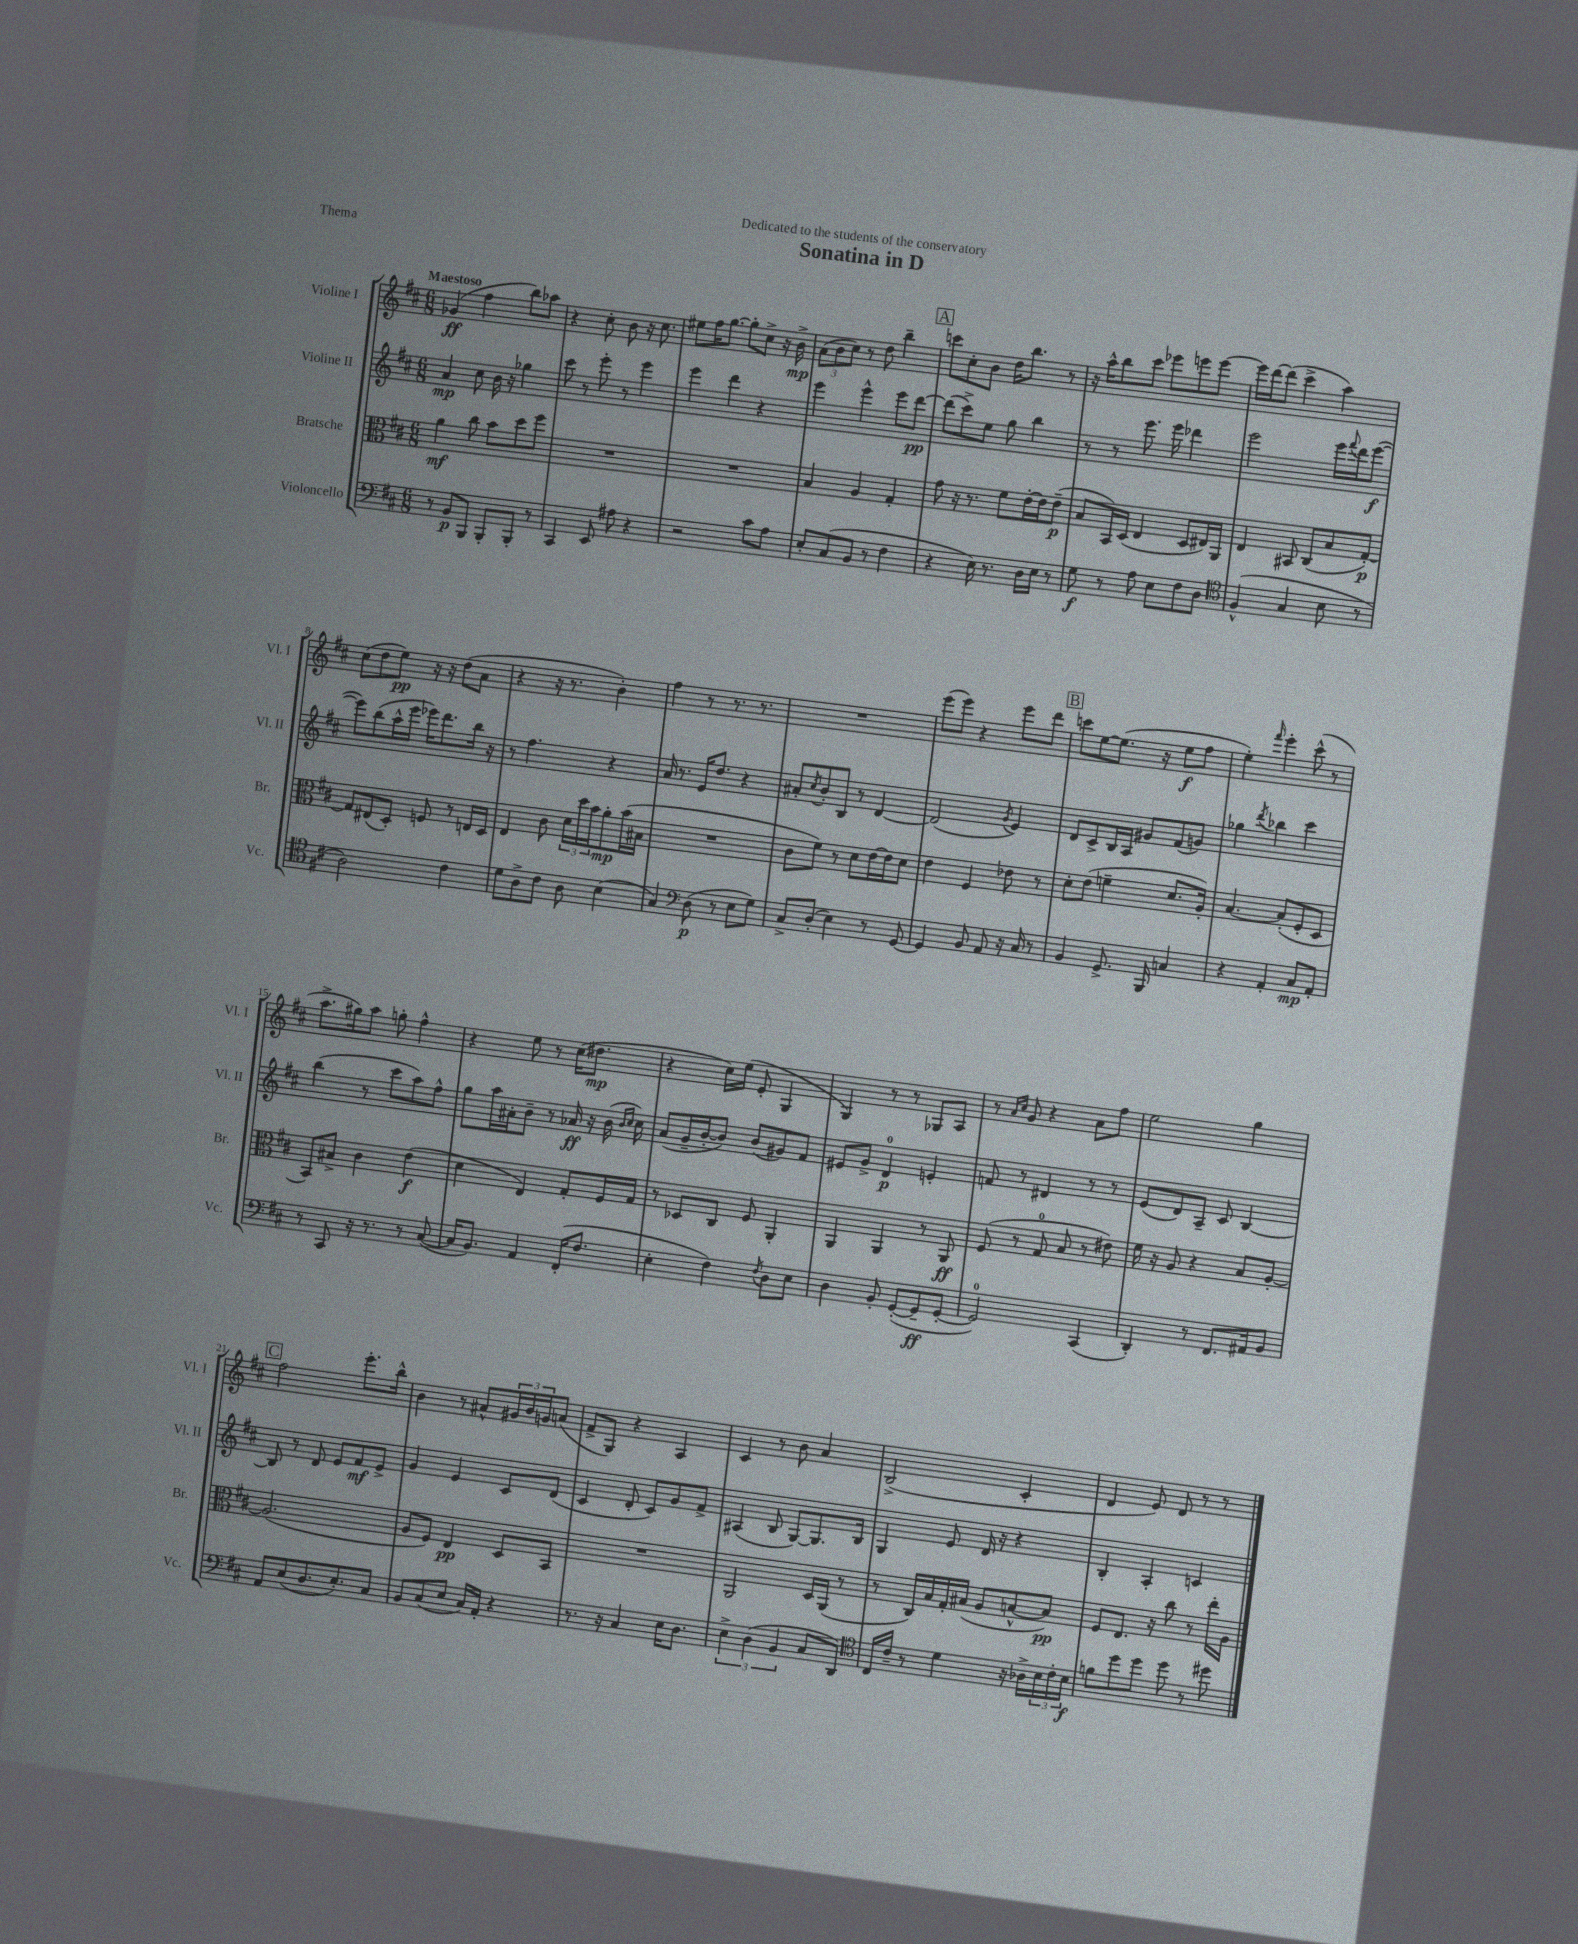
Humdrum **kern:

**kern	**kern	**kern	**kern
*staff4	*staff3	*staff2	*staff1
*clefF4	*clefC3	*clefG2	*clefG2
*k[f#c#]	*k[f#c#]	*k[f#c#]	*k[f#c#]
*M6/8	*M6/8	*M6/8	*M6/8
8r	4a\	4a/	(4g-/
8BB/L	.	.	.
8BBB/J	8cc#\	8cc#\	4ff#\
8BBB'/L	8b\L	16b\	.
.	.	16r	.
8BBB'/J	8dd\	4gg-\	8bb\L)
8r	8ff#\J	.	8aa-\J
=	=	=	=
4CC#/	2.r	8ccc#\	4r
.	.	8r	.
8EE/	.	8eee'\	8cc#'\
8A#\	.	8r	8b\
4r	.	4eee\	16r
.	.	.	8.cc#\
=	=	=	=
2r	2.r	4eee\	8ee#\L
.	.	.	16ff#\K
.	.	.	[8.gg\J
.	.	4ddd\	.
.	.	.	8gg'\]L
8c#\L	.	4r	8cc#^\J
8A\J	.	.	16r
.	.	.	16b^\
=	=	=	=
8E'/L	4B/	4eee\	(12a\L
.	.	.	12b\
(8C#/	.	.	.
.	.	.	12cc#\J)
8BB/J	4A/	4eee^^\	8r
8r	.	.	8dd\
4F#\	4G'/	8eee\L	4bb~\
.	.	[8ddd\J	.
=	=	=	=
4r	8g\	(8ddd\]L	8ccc\L
.	16r	8ccc#^\)	8cc#'\
.	8.r	.	.
16E\)	.	8ee\J	8b\J
8.r	.	.	.
.	8f#\L	8gg\	16dd\LK
.	.	.	8.bb\J
16D\LL	[16e'\L	4bb\	.
16E\JJ	16e\]J	.	.
8r	(8e~\J	.	8r
=	=	=	=
8G\	8B/L	8r	16r
.	.	.	16aa^^\LK
8r	16BB/L)	8r	8bb\
.	(16D/JJ	.	.
8A\	4E/	8.eee\	8ccc#\J
8E\L	.	.	8eee-\L
.	.	16eee\	.
8F#\	8D/L	4ddd-\	8eee\
8D\J	16E#/L)	.	[8eee\J
.	16AA/JJ	.	.
=	=	=	=
*clefC4	*	*	*
(4F#^^/	4E/	2eee\	16eee\]LL
.	.	.	[16ddd\J
.	.	.	(8ddd\]J
4G/	8BB#/	.	4ccc#^\
.	(8C#/L	.	.
8B\	8B/	16eee\LL	4aa\)
.	.	8qqfff#/	.
.	.	16ddd\J	.
8r	[8G'/J)	([8eee\J	.
=	=	=	=
2A\)	8G/]L	8eee\]L)	(8cc#\L
.	(8E#/	(8bb\	8dd\
.	8D'/J)	16aa^^\L	8ee\J)
.	.	16eee\JJ	.
.	8F/	16eee-\LK)	16r
.	.	8.ddd\	16r
4c#\	8r	.	(8dd\L
.	16E/LL	16bb\Jk	8a\J
.	16D/JJ	16r	.
=	=	=	=
8d\L	4E/	8r	4r
8A^\	.	4.ff#\	.
8c#\J	8c#\	.	16r
.	.	.	8.r
8A\	24d\LL	.	.
.	24dd\	.	.
.	24b\J	.	.
(4B\	8a'\	4r	4b'\)
.	(16b\L	.	.
.	16B#\JJ	.	.
=	=	=	=
4G/)	2.r	16a/	4ff#\
.	.	8.r	.
*clefF4	*	*	*
(8D\	.	16e/LK	8r
.	.	8.dd/J	.
8r	.	.	8.r
8E\L	.	4r	.
.	.	.	8.r
8G\J)	.	.	.
=	=	=	=
8C#^/L	8c#\L	8a#'/L	2.r
.	.	8qcc#/	.
(8D'/J	8f#\J)	8b'/	.
4E\)	8r	8B/J	.
.	8d\L	8r	.
8r	[16e\L	[4d/	.
.	16e\]J	.	.
[8GG/	8d\J	.	.
=	=	=	=
4GG/]	4e\	(2d/]	(8eee\L
.	.	.	8eee\J)
8BB/	4F#/	.	4r
8AA/	.	.	.
.	.	8qg/	.
16r	8e-\	4e/)	8eee\L
16C#/	.	.	.
8r	8r	.	8ddd\J
=	=	=	=
4BB/	8d'\L	8d/L	8ccc\L
.	(8e\J	8c#^/	[8ee\
8.GG^/	4f~\	16B/L	(8.ee\]J
.	.	16A/JJ	.
.	.	8g#/L	.
16BBB/	.	.	16r
4C/	8.d/L	(8f#/	8ee\L
.	.	8g/J)	8ff#\J
.	16A'/Jk)	.	.
=	=	=	=
4r	[4.B/	4gg-\	4ee'\)
.	.	8qddd/	16qqfff#/
4AA'/	.	4bb-\	4eee'\
.	(8B'/]L	.	.
8C#/L	8F#'/	4ccc#\	(8ccc#^^\
8AA'/J	8D/J	.	8r
=	=	=	=
8r	8BB/L)	(4bb\	8.aa^\L
8CC#/	8B#^/J	.	.
.	.	.	16gg#\k)
16r	4c#\	8r	8aa\J
8.r	.	.	.
.	.	8ccc#\L	8gg'\
8r	(4e\	8aa\)	4ff#^^\
([8C#/	.	8ff#^^\J	.
=	=	=	=
16C#/]LK	4d\	8gg\L	4r
8.BB/J)	.	.	.
.	.	16aa\L	.
.	.	16a#'\J	.
4AA/	4E/)	8b~\J	8ee\
.	.	8r	8r
(16FF#'/LK	8G'/L	16a-/	(16cc#\LK
8.F#/J	.	16r	8.dd#\J
.	16F#/L	(16b\	.
.	.	16qqb/LL	.
.	.	16qqcc#/JJ	.
.	16G/JJ	16cc#\)	.
=	=	=	=
4E'\	8r	(8a/L	4r
.	8D-/L	16g~/L	.
.	.	[16b'/J	.
4F#\)	8C#/J	8b/]J)	16cc#\LL)
.	.	.	(16ee\JJ
.	8F#/	(8b/L	8e'/
8qF#/	.	.	.
8D\L	4AA'/	8g#/)	4G/
8E\J	.	8f#/J	.
=	=	=	=
4D\	4AA/	8e#/L	4G/)
.	.	8g^/J	.
8BB'/	4AA/	4d/	8r
([8GG'/L	.	.	8r
8GG~/]	8r	4e'/	8G-/L
[8GG'/J	8AA/	.	8A/J
=	=	=	=
2GG/])	(8F#/	8f/	8r
.	.	.	16qqa/LL
.	.	.	16qqcc#/JJ
.	8r	8r	8g/
.	8G/	4d#/	4r
.	8B/	.	.
(4CC#/	8r	8r	8a\L
.	8e#\)	8r	8ff#\J
=	=	=	=
4DD'/)	16f#\	(8e/L	2ee\
.	16r	.	.
.	8A/	8d/)	.
8r	4r	8A~/J	.
8.FF#/L	.	8c#/	.
.	8B/L	[4B/	4gg\
16AA#/k	.	.	.
8BB/J	[8A'/J	.	.
=	=	=	=
8AA/L	(2.A/]	8B/]	2ff#\
(8E/	.	8r	.
8.D/	.	8d/	.
.	.	8e/L	.
8.E'/)	.	.	.
.	.	8f#/	8.eee'\L
8C#/J	.	8e^/J	.
.	.	.	16bb^^\Jk
=	=	=	=
8BB/L	8A/L	4g/	4b\
(8C#/	8F#/J)	.	.
8E/J	4E/	4e/	8r
16C#/LL)	.	.	8a#^^/L
16AA'/JJ	.	.	.
4r	8D/L	8c#/L	24g#/L
.	.	.	24b/
.	.	.	24g/J
.	8BB/J	(8d/J	(8a/J
=	=	=	=
8.r	2.r	4c#/	8f#^/L
.	.	.	8G/J)
16r	.	.	.
4C#/	.	8d'/	4r
.	.	8c#/L)	.
16E\LK	.	8g/	4A/
8.D\J	.	.	.
.	.	8f#^/J	.
=	=	=	=
6E^\	2AA/	(4A#/	4c#/
(6D\	.	.	.
.	.	8B/	8r
6BB/	.	.	.
.	.	[8G/L)	8b\
8C#/L	16D/LL	8.G/]	4a/
.	(16AA/JJ	.	.
8DD/J)	8r	.	.
.	.	16B/Jk	.
=	=	=	=
*clefC4	*	*	*
16C#/LL	8r	4G/	(2B^/
16c#~/JJ	.	.	.
8r	16C#/LL)	.	.
.	16B/	.	.
4d\	16G'/	8e/	.
.	(16B#/JJ	.	.
.	8A/L	16d/	.
.	.	16r	.
16r	[8B^^/	4r	4c#'/
16A-^\LL	.	.	.
24B\	8B/]J)	.	.
24c#'\	.	.	.
24B\JJ	.	.	.
=	=	=	=
8f\L	8F#/L	4B'/	4d/
8dd\	8.E/J	.	.
8dd\J	.	4A'/	8e/)
.	16r	.	.
8dd\	8cc#\	.	8d/
8r	8r	4c/	8r
8dd#\	16ee'\LL	.	8r
.	16A\JJ	.	.
==	==	==	==
*-	*-	*-	*-
